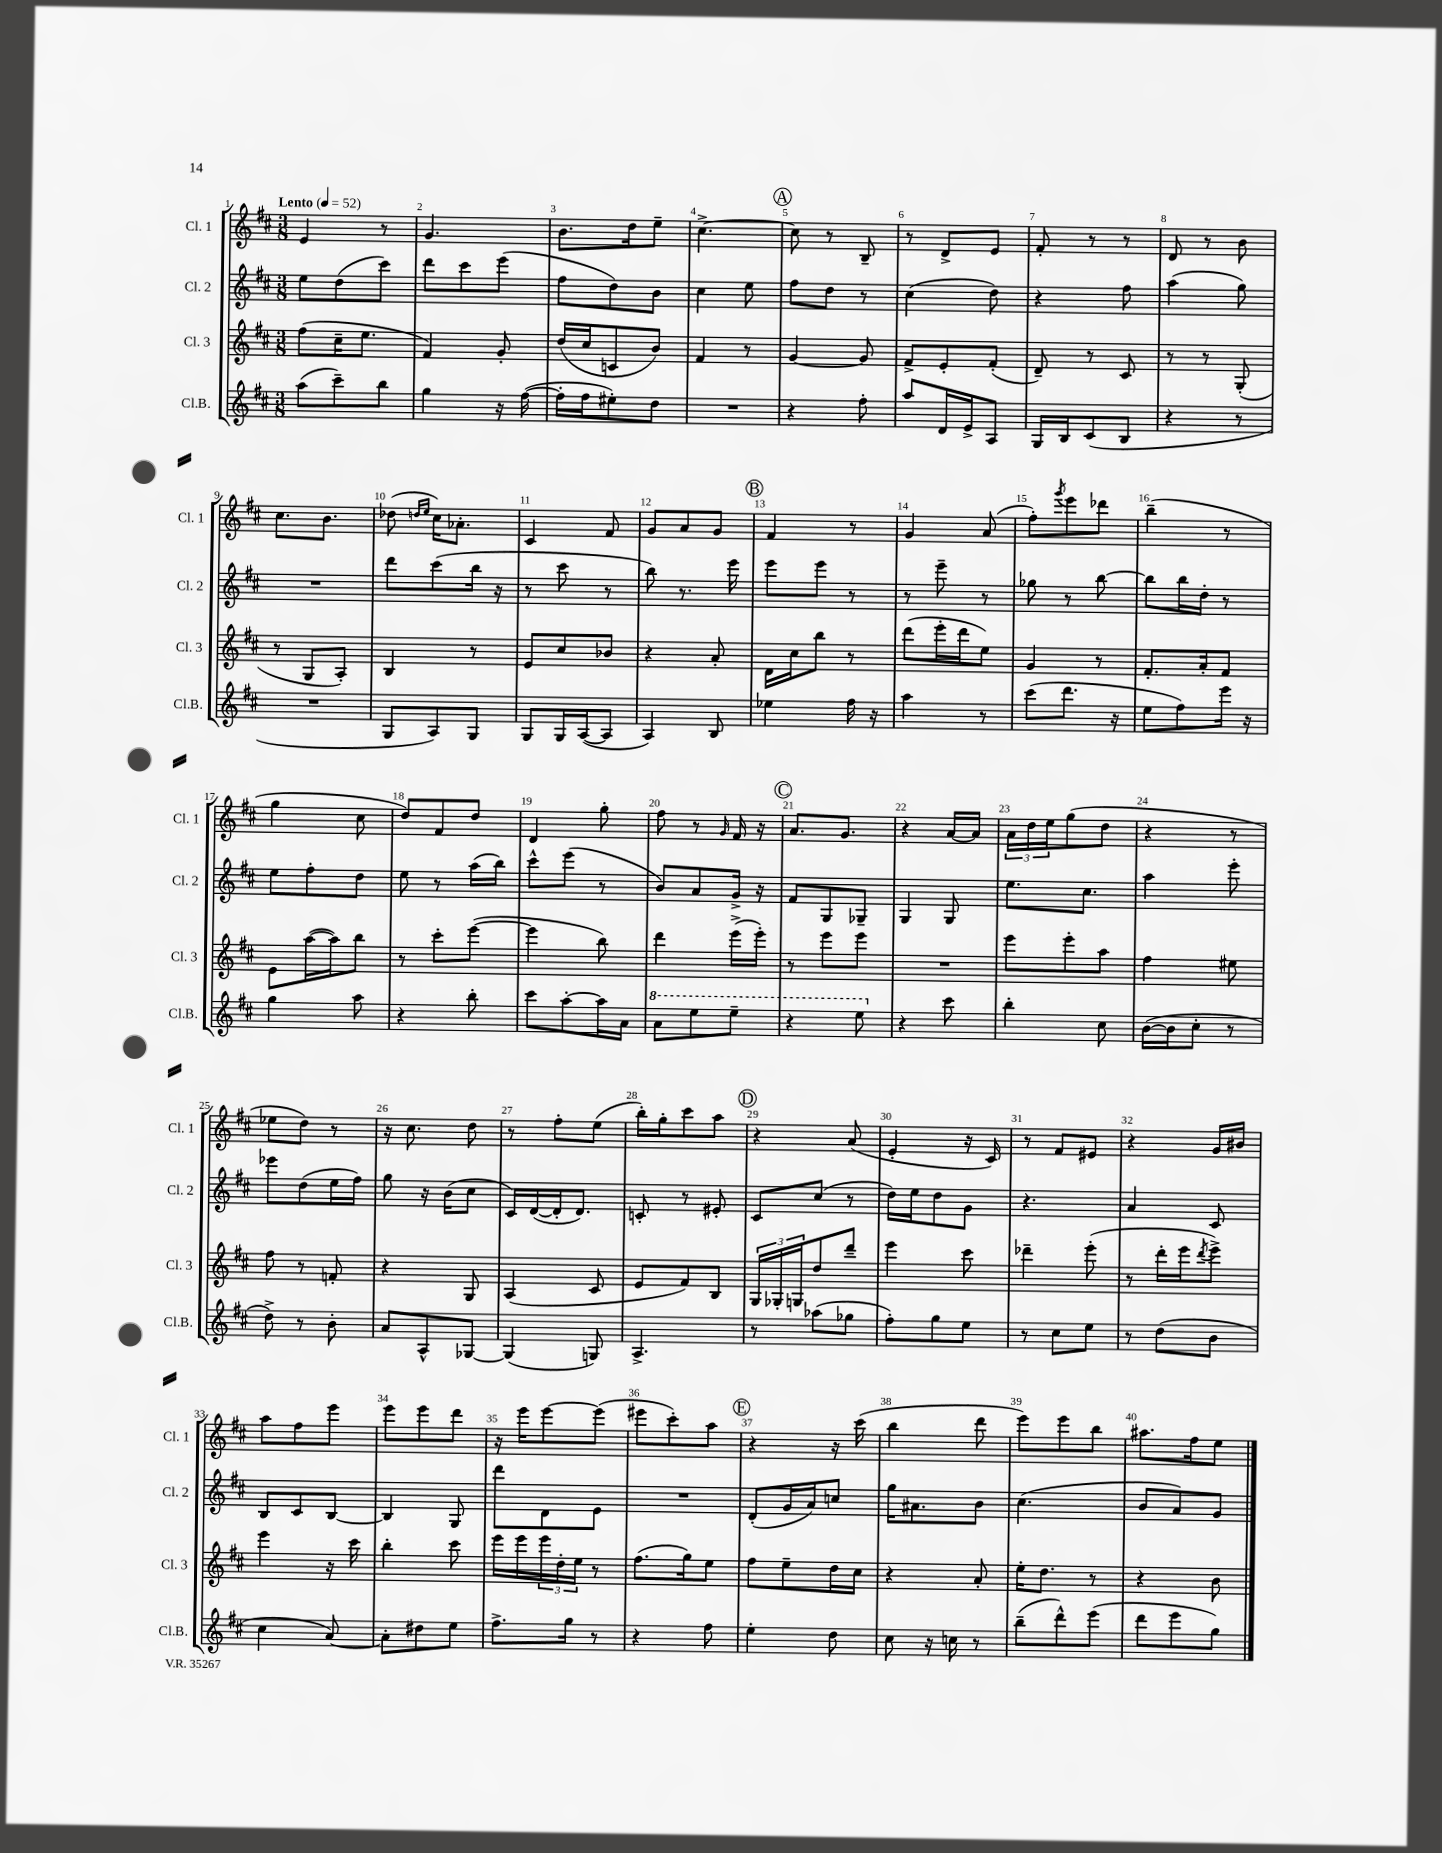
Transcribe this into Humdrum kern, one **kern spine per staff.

**kern	**kern	**kern	**kern
*part4	*part3	*part2	*part1
*staff4	*staff3	*staff2	*staff1
*I"Cl.B.	*I"Cl. 3	*I"Cl. 2	*I"Cl. 1
*I'Cl.B.	*I'Cl. 3	*I'Cl. 2	*I'Cl. 1
*clefG2	*clefG2	*clefG2	*clefG2
*k[f#c#]	*k[f#c#]	*k[f#c#]	*k[f#c#]
*M3/8	*M3/8	*M3/8	*M3/8
*MM52	*MM52	*MM52	*MM52
=1	=1	=1	=1
!	!	!	!LO:TX:a:B:t=Lento
(8aa\L	(8ff#\L	8ee\L	4e/
8ccc#~\)	16cc#~\K	(8dd\	.
.	8.ee\J	.	.
8bb\J	.	8ccc#\J)	8r
=2	=2	=2	=2
4gg\	4f#/)	8ddd\L	4.g/
.	.	8ccc#\	.
16r	8g'/	(8eee\J	.
([16ff#\	.	.	.
=3	=3	=3	=3
16ff#'\LL]	(16dd/LL	8ff#\L	8.b\L
16ff#\J	16cc#/J	.	.
8ee#X'\)	8cn/	8dd\)	.
.	.	.	16dd\k
8dd\J	8b/J)	8b\J	8ee~\J
=4	=4	=4	=4
4.r	4f#/	4cc#\	[4.cc#^\
.	8r	8ee\	.
!!LO:REH:place=s1:t=A
=5	=5	=5	=5
4r	[4g/	8ff#\L	8cc#\]
.	.	8dd\J	8r
8ff#'\	8g/]	8r	8B~/
=6	=6	=6	=6
8aa/L	8f#^/L	(4cc#\	8r
16d/L	8e'/	.	8d^/L
16e^/J	.	.	.
8A/J	(8f#'/J	8dd\)	8e/J
=7	=7	=7	=7
16G/LL	8d~/)	4r	8f#'/
16B/J	.	.	.
(8c#/	8r	.	8r
8B/J	8c#/	8ff#\	8r
=8	=8	=8	=8
4r	8r	(4aa\	8d/
.	8r	.	8r
8r	(8G'/	8gg\)	8b\
!!LO:LB:g=z
=9	=9	=9	=9
4.r	8r	4.r	8.cc#\L
.	8G/L	.	.
.	.	.	8.b\J
.	8A'/J)	.	.
=10	=10	=10	=10
8G/L	4B/	8ddd\L	(8dd-X\
.	.	.	16qqddn/LL
.	.	.	16qqee/JJ
8A/)	.	(8ccc#\	16cc#\KL)
.	.	.	8.a-X'\J
8G/J	8r	16bb\Jk	.
.	.	16r	.
=11	=11	=11	=11
8G/L	8e/L	8r	4c#/
16G/L	8cc#/	8ccc#\	.
([16A/J	.	.	.
8A/J]	8b-X/J	8r	8f#/
=12	=12	=12	=12
4A/)	4r	8bb\)	8g/L
.	.	8.r	8a/
8B/	8a'/	.	8g/J
.	.	16eee\	.
!!LO:REH:place=s1:t=B
=13	=13	=13	=13
4ee-X\	16d\LL	8eee\L	4f#/
.	16cc#\J	.	.
.	8bb\J	8eee\J	.
16ff#\	8r	8r	8r
16r	.	.	.
=14	=14	=14	=14
4aa\	(8ddd\L	8r	4g/
.	16eee'\L	8eee~\	.
.	16ddd\J	.	.
8r	8ee\J)	8r	(8a/
=15	=15	=15	=15
(8ccc#\L	4g/	8gg-X\	8ff#'\L)
.	.	.	8qggg/
8.ddd\J	.	8r	8eee\
.	8r	[8bb\	8ddd-X\J
16r	.	.	.
=16	=16	=16	=16
8ee\L	8.f#'/L	8bb\L]	(4bb~\
8ff#\)	.	16bb\L	.
.	16a'/k	16dd'\JJ	.
16eee\Jk	8f#/J	8r	8r
16r	.	.	.
!!LO:LB:g=z
=17	=17	=17	=17
4gg\	8e\L	8ee\L	4gg\
.	([16aa\L	8ff#'\	.
.	16aa\J])	.	.
8aa\	8bb\J	8dd\J	8cc#\
=18	=18	=18	=18
4r	8r	8ee\	8dd/L)
.	8ccc#'\L	8r	8f#/
8bb'\	([8eee\J	(16aa\LL	8dd/J
.	.	16bb\JJ)	.
=19	=19	=19	=19
8ccc#\L	4eee\]	8ccc#^^\L	4d/
[8aa'\	.	(8eee\J	.
16aa\L]	8bb\)	8r	8gg'\
16a\JJ	.	.	.
=20	=20	=20	=20
*8va	*	*	*
8aa\L	4ddd\	8b/L)	8ff#\
8eee\	.	8a/	8r
.	.	.	16qqg/
8eee~\J	(16eee^\LL	16g^/Jk	16f#/
.	16eee'\JJ)	16r	16r
!!LO:REH:place=s1:t=C
=21	=21	=21	=21
4r	8r	8f#/L	8.a/L
.	8eee\L	8G/	.
.	.	.	8.g/J
8eee\	8eee\J	8G-X~/J	.
=22	=22	=22	=22
*X8va	*	*	*
4r	4.r	4G/	4r
8ccc#\	.	8G/	[16a/LL
.	.	.	16a/JJ]
=23	=23	=23	=23
4bb'\	8eee\L	8.ee\L	24a\LL
.	.	.	24dd\
.	.	.	24ee\J
.	8eee'\	.	(8gg\
.	.	8.cc#\J	.
8cc#\	8aa\J	.	8dd\J
=24	=24	=24	=24
([16b\LL	4ff#\	4aa\	4r
16b\J]	.	.	.
8cc#'\J	.	.	.
8r	8ee#X\	8eee'\	8r
!!LO:LB:g=z
=25	=25	=25	=25
8dd^\)	8ff#\	8eee-X\L	8ee-X\L
8r	8r	(8dd\	8dd\J)
8b'\	8fn'/	16ee\L	8r
.	.	16ff#\JJ)	.
=26	=26	=26	=26
8a/L	4r	8gg\	16r
.	.	.	8.cc#\
8A^^/	.	16r	.
.	.	(16b\KL	.
[8G-X/J	8G/	8cc#\J	8dd\
=27	=27	=27	=27
(4G-/]	(4A/	16c#/LL)	8r
.	.	([16d/	.
.	.	16d'/J]	8ff#'\L
.	.	8.d/J)	.
8Gn/)	8c#/	.	(8ee\J
=28	=28	=28	=28
4.A^/	8e/L	8cn'/	16bb'\LL)
.	.	.	16gg'\J
.	8f#/)	8r	8ccc#\
.	8B/J	8e#X'/	8aa\J
!!LO:REH:place=s1:t=D
=29	=29	=29	=29
8r	24G/LL	8c#/L	4r
.	24G-X'/	.	.
.	24Gn/J	.	.
(8aa-X\L	8dd/	(8cc#/J	.
8gg-X\J	8ddd~/J	8r	(8a/
=30	=30	=30	=30
8ff#'\L)	4eee\	16dd\LL)	4e'/
.	.	16ee\J	.
8gg\	.	8dd\	.
8ee\J	8ccc#\	8g\J	16r
.	.	.	16c#/)
=31	=31	=31	=31
8r	4ddd-X~\	4.r	8r
8cc#\L	.	.	8f#/L
8ee\J	(8eee'\	.	8e#X/J
=32	=32	=32	=32
8r	8r	4a/	4r
(8dd\L	16ddd'\LL	.	.
.	16eee\J	.	.
.	8qddd/	.	.
8b\J	8eee^\J)	8c#/	16g/LL
.	.	.	16b#X/JJ
!!LO:LB:g=z
=33	=33	=33	=33
4cc#\	4eee\	8B/L	8aa\L
.	.	8c#/	8ff#\
[8a/)	16r	[8B/J	8eee\J
.	16ccc#\	.	.
=34	=34	=34	=34
8a'\L]	4bb'\	4B/]	8eee\L
8dd#X\	.	.	8eee\
8ee\J	8ccc#\	8G/	8ddd\J
=35	=35	=35	=35
8.ff#^\L	16eee\LL	8ddd\L	16r
.	16eee\	.	16eee\KL
.	24eee\	8d\	[8eee\
.	24dd'\	.	.
16gg\Jk	.	.	.
.	24ee\JJ	.	.
8r	8r	8e\J	(8eee\J]
=36	=36	=36	=36
4r	(8.ff#\L	4.r	8eee#X\L
.	.	.	8ccc#'\)
.	16gg\k)	.	.
8ff#\	8ee\J	.	8aa\J
!!LO:REH:place=s1:t=E
=37	=37	=37	=37
4ee'\	8ff#\L	(8d'/L	4r
.	8ee~\	16g/L	.
.	.	16a/J)	.
8dd\	16dd\L	8ccn/J	16r
.	16cc#\JJ	.	(16ccc#\
=38	=38	=38	=38
8cc#\	4r	16gg\KL	4bb\
.	.	8.a#X\	.
16r	.	.	.
16ccn\	.	.	.
8r	8a'/	8b\J	8ddd\
=39	=39	=39	=39
(8bb~\L	16ee'\KL	(4.cc#\	8eee\L)
.	8.dd\J	.	.
8ddd^^\)	.	.	8eee\
(8eee\J	8r	.	8bb\J
=40	=40	=40	=40
8ddd\L	4r	8b/L	8.aa#X\L
8eee\	.	8a/)	.
.	.	.	16ff#\k
8gg\J)	8b\	8g/J	8ee\J
==	==	==	==
*-	*-	*-	*-
